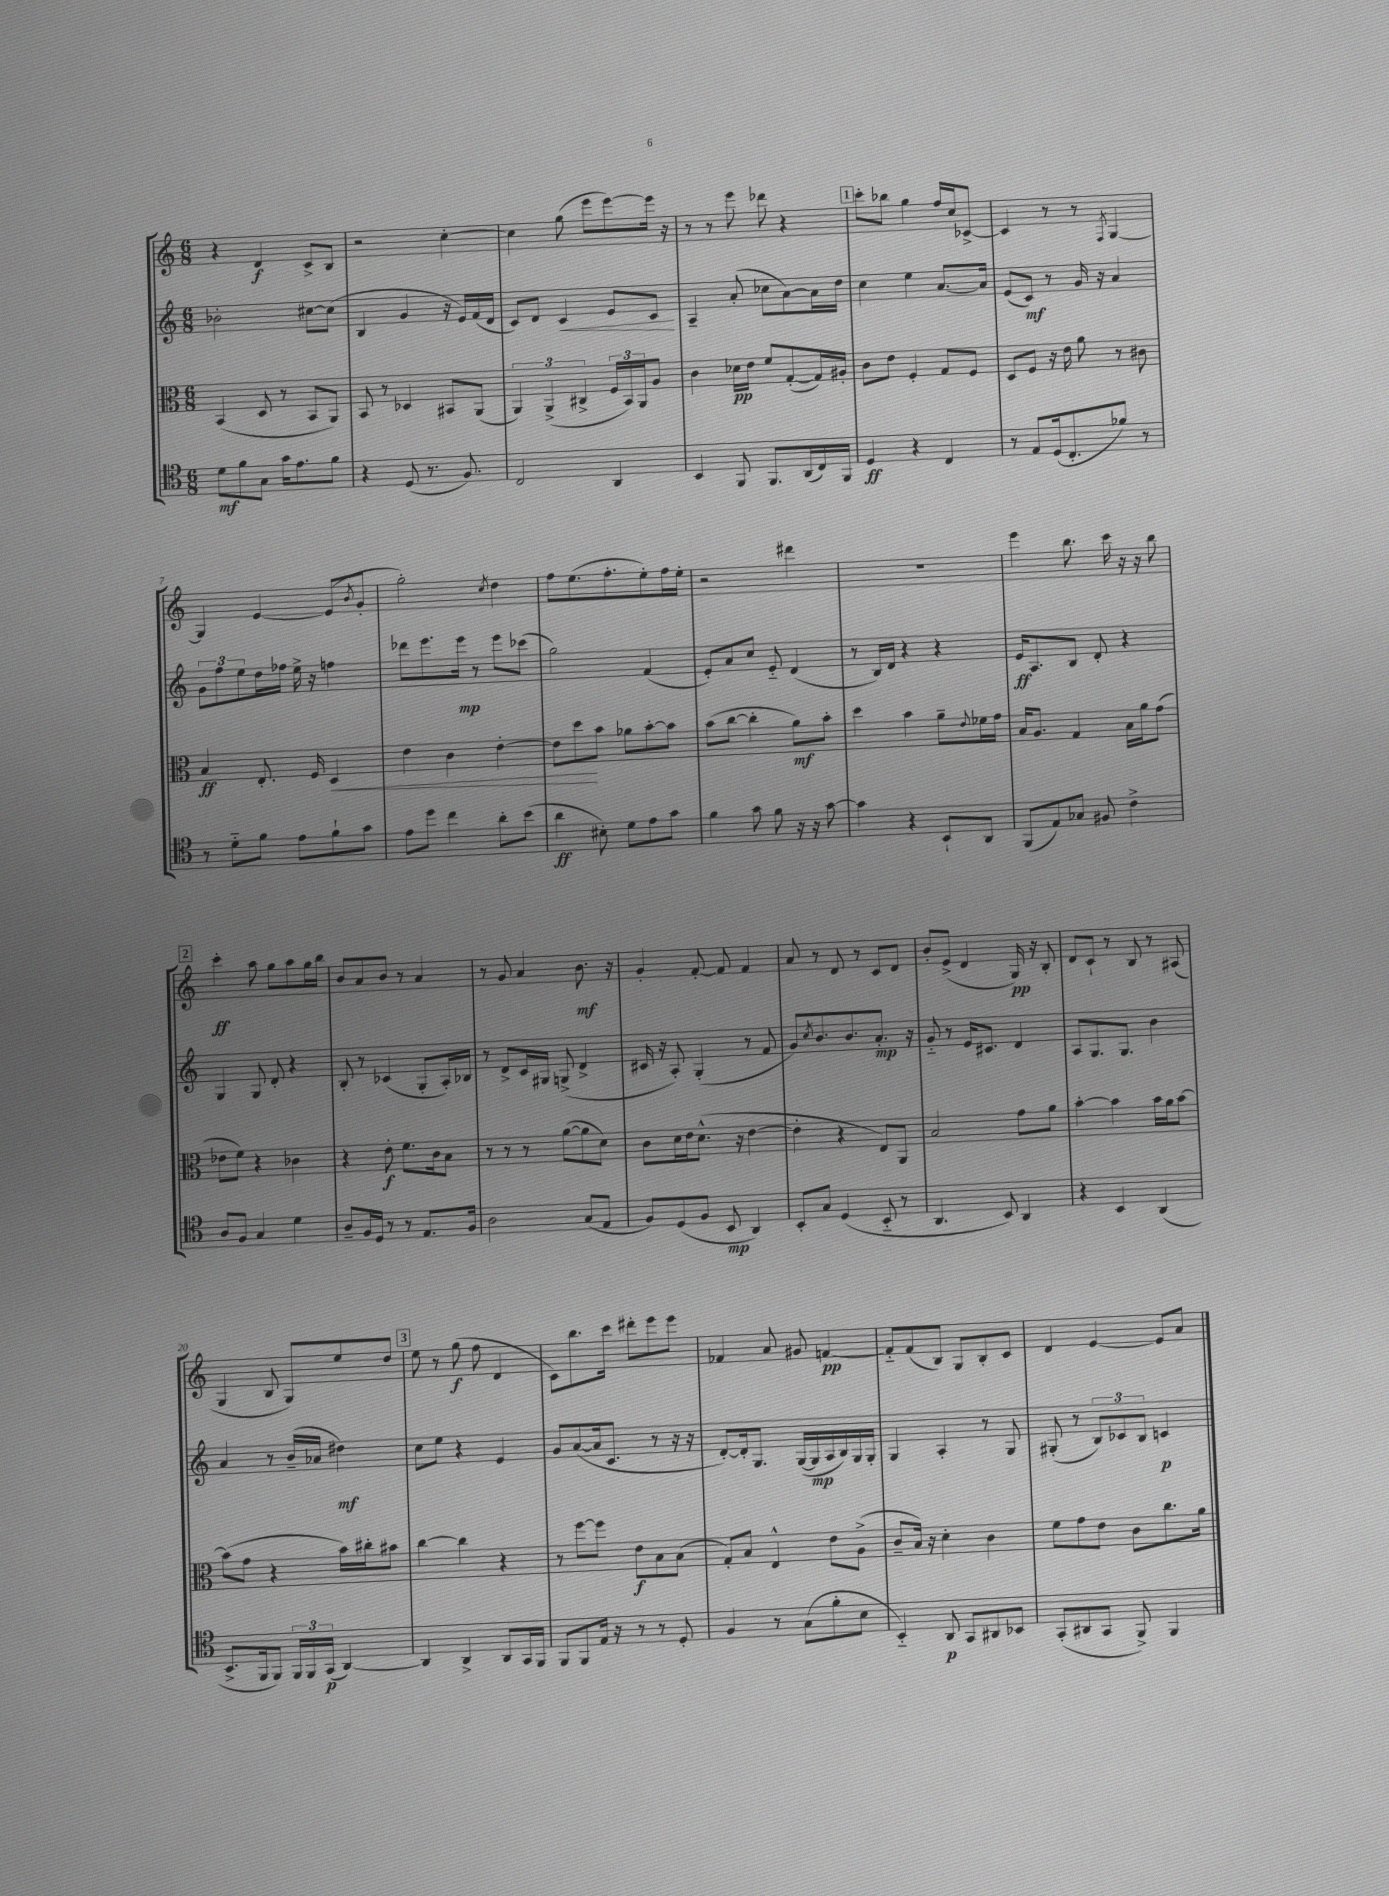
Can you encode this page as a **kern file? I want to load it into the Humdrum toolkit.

**kern	**dynam	**kern	**dynam	**kern	**dynam	**kern	**dynam
*part4	*part4	*part3	*part3	*part2	*part2	*part1	*part1
*staff4	*staff4	*staff3	*staff3	*staff2	*staff2	*staff1	*staff1
*clefC4	*	*clefC3	*	*clefG2	*	*clefG2	*
*k[]	*	*k[]	*	*k[]	*	*k[]	*
*M6/8	*	*M6/8	*	*M6/8	*	*M6/8	*
=1	=1	=1	=1	=1	=1	=1	=1
8d\L	mf	(4BB/	.	2b-X'\	.	4r	.
8f\	.	.	.	.	.	.	.
8G\J	.	8D/	.	.	.	4d/	f
16g\KL	.	8r	.	.	.	.	.
8.e\	.	.	.	.	.	.	.
.	.	8BB/L	.	[8cc#X\L	.	8c^/L	.
8f\J	.	8AA/J)	.	(8cc#\J]	.	8B/J	.
=2	=2	=2	=2	=2	=2	=2	=2
4r	.	8BB/	.	4B/	.	2r	.
.	.	8r	.	.	.	.	.
(8D/	.	4D-X/	.	4g/	.	.	.
8.r	.	.	.	.	.	.	.
.	.	8BB#X/L	.	16r	.	[4cc'\	.
8.F/)	.	.	.	16e/LL)	.	.	.
.	.	(8AA/J	.	(16f/	.	.	.
.	.	.	.	16d/JJ	.	.	.
=3	=3	=3	=3	=3	=3	=3	=3
2C/	.	6AA/)	.	8c/L)	.	4cc\]	.
.	.	.	.	8d/J	.	.	.
.	.	(6AA^/	.	.	.	.	.
!	!	!	!	!	!LO:HP:b	!	!
.	.	.	.	4c/	<	(8gg\	.
.	.	6C#X^/	.	.	.	.	.
.	.	.	.	.	.	8eee\L	.
4AA/	.	24F/LL	.	8e/L	.	[8eee\)	.
.	.	24BB/)	.	.	.	.	.
.	.	24AA/J	.	.	.	.	.
.	.	8A/J	.	8c/J	.	16eee\Jk]	.
.	.	.	.	.	.	16r	.
.	.	.	.	.	[	.	.
=4	=4	=4	=4	=4	=4	=4	=4
4BB/	.	4c\	.	4A~/	.	8r	.
.	.	.	.	.	.	8r	.
8FF/	.	16d-X\LL	pp	(8a'/	.	8eee\	.
.	.	16e\JJ	.	.	.	.	.
8.FF/L	.	8f/L	.	8cc-X\L	.	8ddd-X\	.
.	.	([8G'/	.	[8a\)	.	4r	.
(16AA/L	.	.	.	.	.	.	.
16C/)	.	16G/L])	.	16a\L]	.	.	.
16FF/JJ	.	16A#X'/JJ	.	16dd\JJ	.	.	.
!!LO:REH:place=s1:t=1
=5	=5	=5	=5	=5	=5	=5	=5
4D/	ff	8c\L	.	4cc\	.	8ccc'\L	.
.	.	8e\J	.	.	.	8bb-X\J	.
4r	.	4F'/	.	4ee\	.	4gg\	.
4C/	.	8G/L	.	[8.a/L	.	16ff/LL	.
.	.	.	.	.	.	16cc/J	.
.	.	8F/J	.	.	.	[8c-X^/J	.
.	.	.	.	16a/Jk]	.	.	.
=6	=6	=6	=6	=6	=6	=6	=6
8r	.	8D/L	.	(8e/L	.	4c-/]	.
8E/L	.	8F/J	.	8c/J)	mf	.	.
(16D/k	.	16r	.	8r	.	8r	.
8.C'/	.	16e\	.	.	.	.	.
.	.	8a\	.	16g/	.	8r	.
.	.	.	.	16r	.	.	.
.	.	.	.	.	.	8qF/	.
8f-X/J)	.	8r	.	4a/	.	[4G/	.
8r	.	8c#X\	.	.	.	.	.
!!LO:LB:g=z
=7	=7	=7	=7	=7	=7	=7	=7
8r	.	4B/	ff	12g\L	.	4G/]	.
.	.	.	.	12ff\	.	.	.
8d\L	.	.	.	.	.	.	.
.	.	.	.	12ee\	.	.	.
8f\J	.	8.E'/	.	16dd\L	.	[4e/	.
.	.	.	.	16ff-X\JJ	.	.	.
8e\L	.	.	.	16ee^\	.	.	.
.	.	16F/	.	16r	.	.	.
!	!	!	!LO:HP:b	!	!	!	!
8f`\	.	4D/	<	4ffn\	.	(8e/L]	.
.	.	.	.	.	.	8qb/	.
8g\J	.	.	.	.	.	8g'/J	.
=8	=8	=8	=8	=8	=8	=8	=8
8e\L	.	4e\	.	8ddd-X\L	.	2gg'\)	.
8dd\J	.	.	.	8.eee\	.	.	.
4cc\	.	4c\	.	.	.	.	.
.	.	.	.	16eee\Jk	mp	.	.
.	.	.	.	8r	.	.	.
.	.	.	.	.	.	8qcc/	.
8a'\L	.	[4e'\	.	8eee\L	.	4dd\	.
(8b\J	.	.	.	(8ccc-X\J	.	.	.
=9	=9	=9	=9	=9	=9	=9	=9
4a\	ff	8e\L]	.	2gg\)	.	8ff\L	.
.	.	8dd\	.	.	.	(8.ee\	.
8B#X'\)	.	8b\J	[	.	.	.	.
.	.	.	.	.	.	8.ff'\	.
8d\L	.	8a-X\L	.	.	.	.	.
8e\	.	[8b'\	.	(4f/	.	8ee'\)	.
8g\J	.	8b\J]	.	.	.	16ff\L	.
.	.	.	.	.	.	16ee'\JJ	.
=10	=10	=10	=10	=10	=10	=10	=10
4f\	.	(8b\L	.	8e'/L)	.	2r	.
.	.	[8cc\J	.	8a/	.	.	.
8g\	.	4cc'\]	.	8cc/J	.	.	.
8f\	.	.	.	8e/	.	.	.
16r	.	8a\L)	mf	(4d/	.	4ddd#X\	.
16r	.	.	.	.	.	.	.
[8g\	.	8b'\J	.	.	.	.	.
=11	=11	=11	=11	=11	=11	=11	=11
4g\]	.	4dd\	.	8r	.	2.r	.
.	.	.	.	16B/LL)	.	.	.
.	.	.	.	16d/JJ	.	.	.
4r	.	4b\	.	4r	.	.	.
8BB`/L	.	8a~\L	.	4r	.	.	.
.	.	8qqe/	.	.	.	.	.
8AA/J	.	16f-X\L	.	.	.	.	.
.	.	16g\JJ	.	.	.	.	.
=12	=12	=12	=12	=12	=12	=12	=12
(8FF/L	.	16B/KL	.	16e/KL	ff	4eee\	.
.	.	8.A/J	.	8.A/	.	.	.
8E/)	.	.	.	.	.	.	.
8G-X/J	.	4G/	.	8B/J	.	8.bb\	.
8F#X/	.	.	.	8d'/	.	.	.
.	.	.	.	.	.	16ccc\	.
4c^\	.	16B\LL	.	4r	.	16r	.
.	.	16a\J	.	.	.	16r	.
.	.	(8g\J	.	.	.	8bb\	.
!!LO:LB:g=z
!!LO:REH:place=s1:t=2
=13	=13	=13	=13	=13	=13	=13	=13
8A/L	.	8e-X\L	.	4G/	.	4ccc'\	ff
8F/J	.	8f\J)	.	.	.	.	.
4G/	.	4r	.	8G/	.	8aa\	.
.	.	.	.	8d'/	.	8gg\L	.
4d\	.	4c-X\	.	4r	.	8aa\	.
.	.	.	.	.	.	16gg\L	.
.	.	.	.	.	.	16bb\JJ	.
=14	=14	=14	=14	=14	=14	=14	=14
8A~/L	.	4r	.	8B'/	.	8b/L	.
16F/L	.	.	.	8r	.	8a/	.
16D/JJ	.	.	.	.	.	.	.
8r	.	8e'\	f	(4c-X/	.	8b/J	.
8r	.	8.f\L	.	.	.	8r	.
8.E/L	.	.	.	8G'/L	.	4a/	.
.	.	16c\k	.	.	.	.	.
.	.	8B\J	.	16A'/L)	.	.	.
16F/Jk	.	.	.	16B-X/JJ	.	.	.
=15	=15	=15	=15	=15	=15	=15	=15
2A\	.	8r	.	8r	.	8r	.
.	.	8r	.	8d^/L	.	8g/	.
.	.	8r	.	16c/L	.	4a/	.
.	.	.	.	16G#X/JJ	.	.	.
.	.	([8a\L	.	(8Gn^/	.	.	.
(8G/L	.	8a\]	.	4d^/	.	8.b\	mf
8E/J	.	8d\J)	.	.	.	.	.
.	.	.	.	.	.	16r	.
=16	=16	=16	=16	=16	=16	=16	=16
8F/L)	.	8c\L	.	16c#X/	.	4g'/	.
.	.	.	.	16r	.	.	.
(8D/	.	16d\L	.	8A'/)	.	.	.
.	.	16e\J	.	.	.	.	.
8F/J	.	(8.d^^\J	.	(4G'/	.	[8f'/	.
8BB/	mp	.	.	.	.	8f/]	.
.	.	16r	.	.	.	.	.
4AA/)	.	[4e\	.	8r	.	4f/	.
.	.	.	.	8f/	.	.	.
=17	=17	=17	=17	=17	=17	=17	=17
8BB'/L	.	4e'\]	.	8g/L)	.	8a/	.
.	.	.	.	8qcc/	.	.	.
8G/J	.	.	.	8.b/	.	8r	.
(4D/	.	4r	.	.	.	8d/	.
.	.	.	.	8.b/	.	.	.
.	.	.	.	.	.	8r	.
8BB/	.	8E/L)	.	8.a'/J	mp	8c/L	.
8r	.	8AA/J	.	.	.	8d/J	.
.	.	.	.	16r	.	.	.
=18	=18	=18	=18	=18	=18	=18	=18
4.AA/	.	2B/	.	8g/	.	8b'/L	.
.	.	.	.	8r	.	(8e^/J	.
.	.	.	.	16e/KL	.	4d/	.
.	.	.	.	8.c#X/J	.	.	.
8BB/)	.	.	.	.	.	.	.
4AA/	.	8g\L	.	4d/	.	16G/)	pp
.	.	.	.	.	.	16r	.
.	.	8a\J	.	.	.	8B'/	.
=19	=19	=19	=19	=19	=19	=19	=19
4r	.	[4b'\	.	8A/L	.	8d/L	.
.	.	.	.	8.G/	.	8c`/J	.
4BB/	.	4b\]	.	.	.	8r	.
.	.	.	.	8.G/J	.	.	.
.	.	.	.	.	.	8B/	.
(4AA/	.	16b\LL	.	4b\	.	8r	.
.	.	16a\J	.	.	.	.	.
.	.	[8b\J	.	.	.	(8A#X/	.
!!LO:LB:g=z
=20	=20	=20	=20	=20	=20	=20	=20
8.BB^/L	.	(8b\L]	.	4a/	.	4G/	.
.	.	8g\J	.	.	.	.	.
16FF/k	.	.	.	.	.	.	.
8FF/J)	.	4r	.	8r	.	8B/	.
24FF/LL	.	.	.	(16b~/LL	.	8G/L)	.
24FF/	.	.	.	.	.	.	.
.	.	.	.	16a-X/JJ	.	.	.
(24GG/JJ	p	.	.	.	.	.	.
[4AA/)	.	16b\LL)	.	4dd#X\)	mf	8ee/	.
.	.	16cc#X'\J	.	.	.	.	.
.	.	8b#X\J	.	.	.	8dd/J	.
!!LO:REH:place=s1:t=3
=21	=21	=21	=21	=21	=21	=21	=21
4AA/]	.	[4cc\	.	8cc\L	.	8ee\	.
.	.	.	.	8ee\J	.	8r	.
4AA^/	.	4cc\]	.	4r	.	(8gg\	f
.	.	.	.	.	.	8ff\	.
8AA/L	.	4r	.	4e/	.	4d/	.
16GG/L	.	.	.	.	.	.	.
16FF/JJ	.	.	.	.	.	.	.
=22	=22	=22	=22	=22	=22	=22	=22
8FF/L	.	8r	.	8g/L	.	8c\L)	.
8FF/	.	[8ff\L	.	([8a/	.	8.bb\	.
16E/Jk	.	8ff\J]	.	16a/k]	.	.	.
16r	.	.	.	8.c/J	.	16ccc\Jk	.
8r	.	8e\L	f	.	.	8ddd#X'\L	.
8r	.	8B\	.	8r	.	8eee\	.
8D'/	.	(8B\J	.	16r	.	8eee\J	.
.	.	.	.	16r	.	.	.
=23	=23	=23	=23	=23	=23	=23	=23
4F/	.	8G'/L)	.	[8d'/L)	.	4f-X/	.
.	.	8B/J	.	16d'/k]	.	.	.
.	.	.	.	8.G/J	.	.	.
8r	.	4E^^/	.	.	.	8a/	.
(8G\L	.	.	.	([16G/LL	.	8g#X/	.
.	.	.	.	16G/]	mp	.	.
8f'\	.	8e\L	.	16A/	.	[4fn/	pp
.	.	.	.	16B/)	.	.	.
8B\J	.	(8A^\J	.	16G/	.	.	.
.	.	.	.	16G'/JJ	.	.	.
=24	=24	=24	=24	=24	=24	=24	=24
4BB/)	.	8c~/L	.	4G/	.	8f/L]	.
.	.	16B/Jk)	.	.	.	(8f/	.
.	.	16r	.	.	.	.	.
8AA/	p	4d'\	.	4A'/	.	8B/J)	.
8GG/L	.	.	.	.	.	8G/L	.
8AA#X/	.	4c\	.	8r	.	8B'/	.
8BB-X/J	.	.	.	8G/	.	8c/J	.
=25	=25	=25	=25	=25	=25	=25	=25
(8GG'/L	.	8f\L	.	(8G#X'/	.	4d/	.
8AA#X/	.	8g\	.	8r	.	.	.
8GG/J	.	8e\J	.	12B/L)	.	[4e/	.
.	.	.	.	12c-X/	.	.	.
8FF^/)	.	8c\L	.	.	.	.	.
.	.	.	.	12B/J	.	.	.
4FF/	.	8.cc\	.	4cn/	p	8e/L]	.
.	.	.	.	.	.	8a/J	.
.	.	16a\Jk	.	.	.	.	.
==	==	==	==	==	==	==	==
*-	*-	*-	*-	*-	*-	*-	*-
